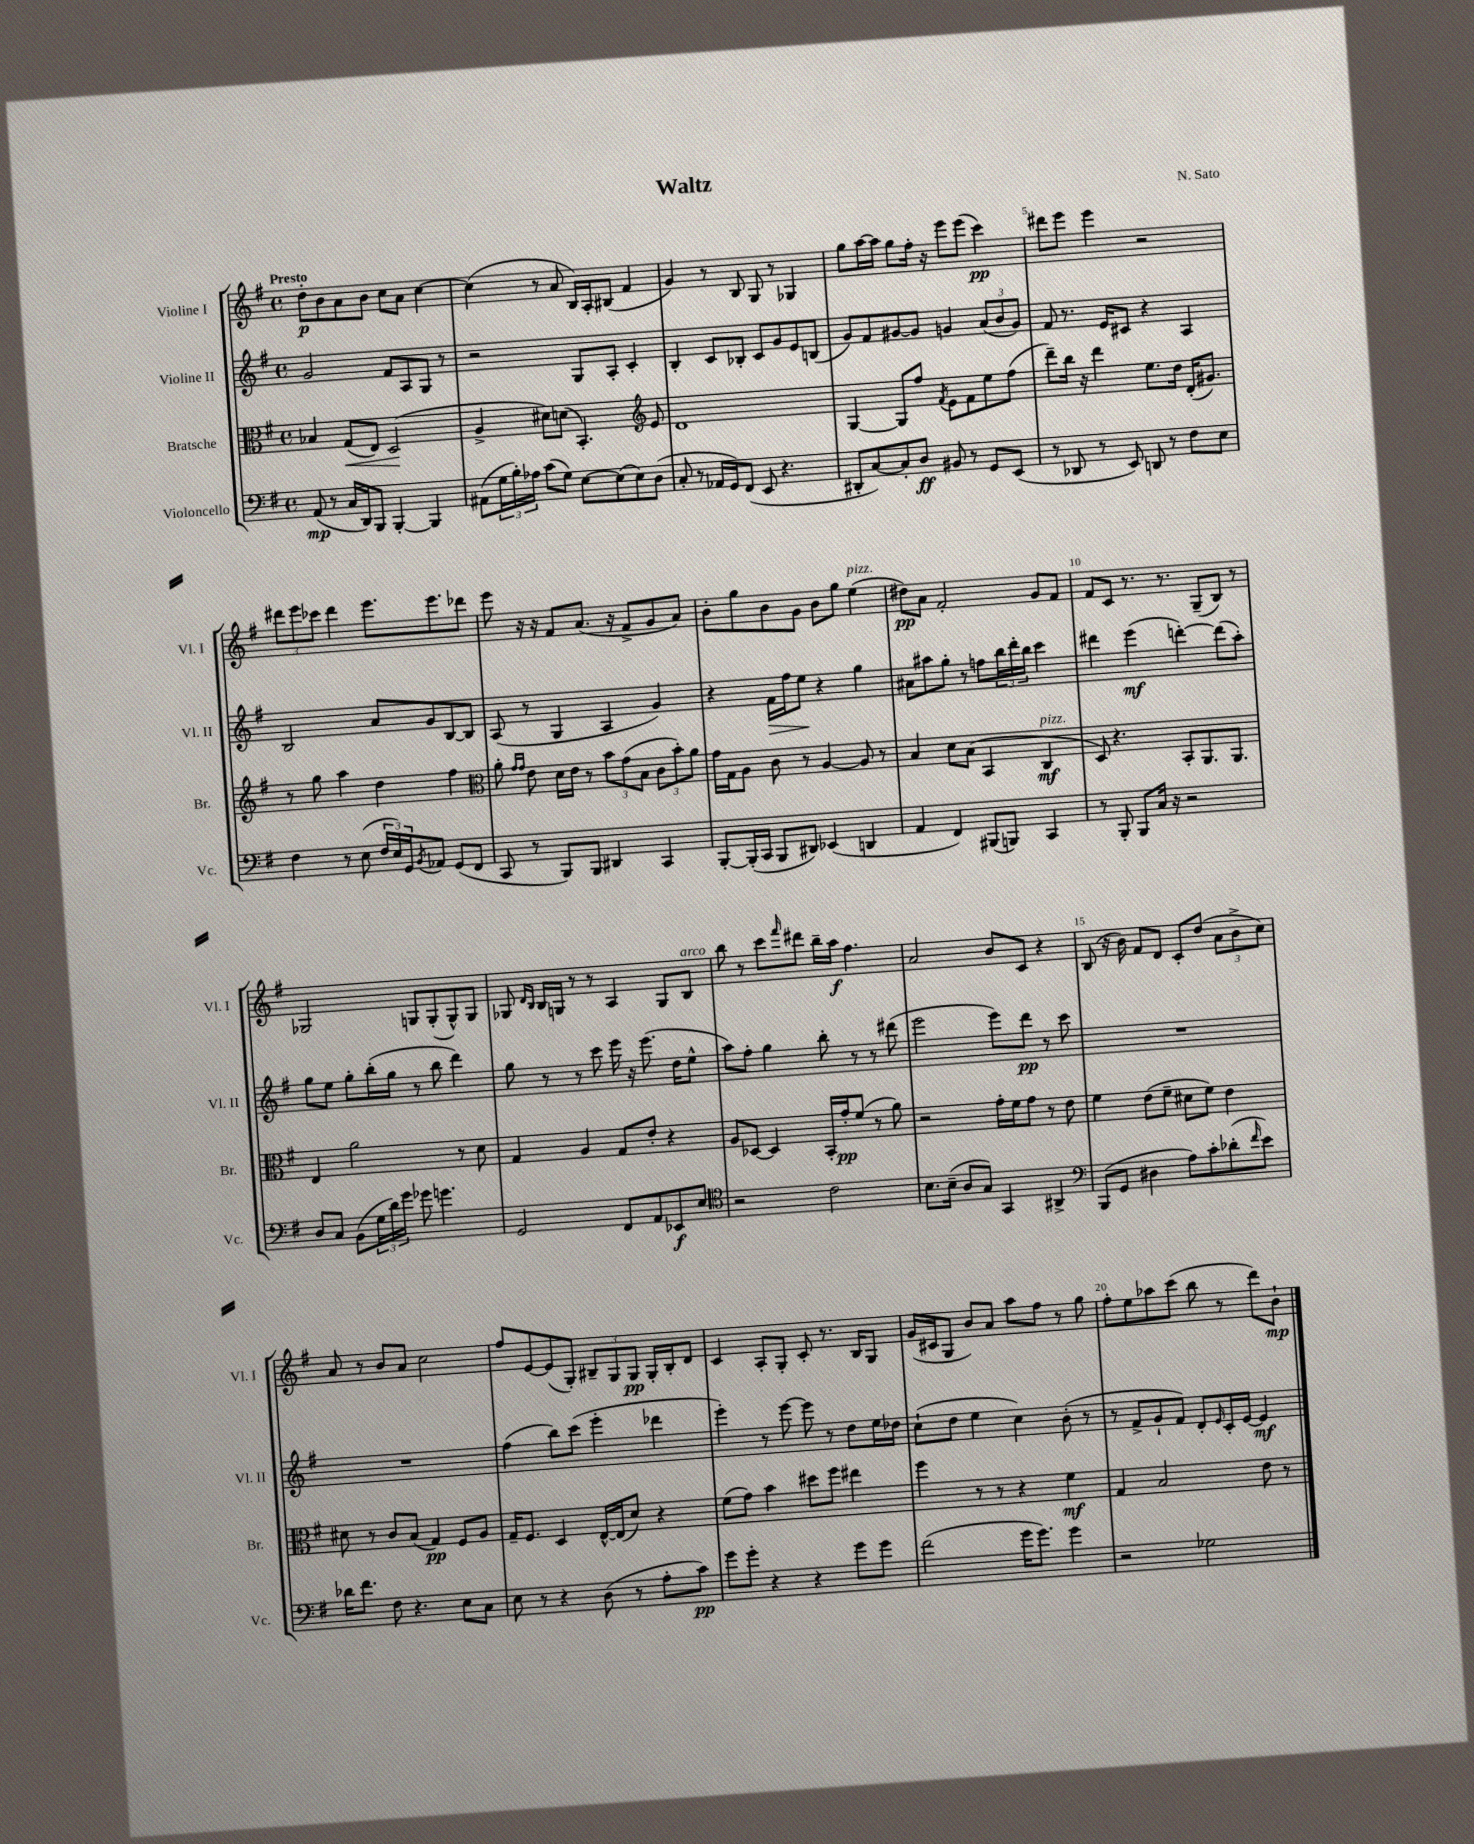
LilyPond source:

\header { title = "Waltz" composer = "N. Sato" }
<<
\new StaffGroup <<
\new Staff = "s0" \with { instrumentName = "Violine I" shortInstrumentName = "Vl. I" } {
    \clef treble \key g \major \defaultTimeSignature \time 4/4 \tempo "Presto"
    d''8-.\p b'8 a'8 b'8 c''8 a'8 c''4~ |
    c''4( r8 a'8 b16) a16-. bis8( fis'4 |
    g'4) r8 b8 g8 r8 ges4 |
    g''8 a''16~ a''16 g''8 fis''16-. r16 e'''8 e'''8( c'''4\pp) |
    dis'''8 e'''8 e'''4 r2 |
    \tuplet 3/2 { dis'''8 e'''8 ces'''8 } dis'''4 e'''8. e'''8. des'''8 |
    e'''8 r16 r16 fis'8 a'8.( r16 fis'8-> g'8 a'8) |
    b'8-. g''8 b'8 g'8 b'8 g''8 e''4^\markup { \italic "pizz." }( |
    dis''8\pp) a'8 fis'2-. g'8 fis'8 |
    fis'8 c'8 r8. r8. g8--( b8) r8 |
    ges2 g8 g8-.( g8-^) g8 |
    ges8 \grace { d'16 b16 } b16 g16 r8 r8 a4 g8 b8^\markup { \italic "arco" } |
    b''8 r8 c'''8 \grace { fis'''16 } dis'''8 b''16-- a''16\f fis''4. |
    a'2 b'8 c'8 r4 |
    b8( r16 b'16) fis'8 d'8 c'8-. d''8( \tuplet 3/2 { a'8 b'8-> c''8) } |
    a'8 r8 b'8 a'8 c''2 |
    fis''8 e'8~ e'8( g8-.) \tuplet 3/2 { bis8-- g8 g8\pp } g16-. bis16-. d'8 |
    c'4 a8-. g8-. c'8-. r8. b16 g8 |
    g'16( cis'16 g8 b'8) a'8 a''8 fis''8 r8 g''8 |
    fis''8-. e''8 aes''8 c'''8( b''8 r8 d'''8) b'8-!\mp \bar "|." |
}
\new Staff = "s1" \with { instrumentName = "Violine II" shortInstrumentName = "Vl. II" } {
    \clef treble \key g \major \defaultTimeSignature \time 4/4
    g'2 fis'8 a8 g8 r8 |
    r2 g8 a8-. c'4-. |
    b4-. c'8 bes8-. c'8 g'8 e'8 b8( |
    g'8) fis'8 gis'8~ gis'8 g'4 \tuplet 3/2 { a'8( b'8 g'8) } |
    fis'8 r8. e'16 cis'8 r4 a4 |
    b2 a'8 g'8 b8~ b8 |
    a8( r8 g4 a4 g'4) |
    r4 fis'16\> fis''16 e''8\! r4 g''4 |
    ais'8 ais''8 g''8-. r8 f''8 \tuplet 3/2 { b''16 d'''16-. b''16 } c'''4 |
    dis'''4 e'''4\mf( d'''4~-.) d'''8( a''8-.) |
    g''8 e''8 g''8-. b''16-.( g''16 r8 b''8 d'''4) |
    g''8 r8 r8 c'''8 e'''16 r16 e'''8.( d''16 e''8-^ |
    a''8) fis''8-. g''4 b''8-. r8 r8 dis'''8( |
    e'''2 e'''8) d'''8\pp r8 c'''8 |
    R1 |
    R1 |
    fis''4( b''8) c'''8( e'''4-. des'''4 |
    e'''4-.) r8 e'''8~ e'''8 r8 d''8 e''16 des''16 |
    c''8-!( d''8 e''4 c''4) b'8-.( r8 |
    r8 fis'8-> g'8-! fis'8) d'8-. \grace { e'16 } c'16-. e'16~ e'4\mf \bar "|." |
}
\new Staff = "s2" \with { instrumentName = "Bratsche" shortInstrumentName = "Br." } {
    \clef alto \key g \major \defaultTimeSignature \time 4/4
    bes4 g8\<( e8) d2\!( |
    a4-> dis'8) d'8( b,4.-.) \clef treble e'8 |
    d'1 |
    g4~ g8 fis''8 \acciaccatura { fis'8 } e'8 fis'8 e''8 fis''8( |
    d'''8--) b''16 r16 d'''4 e''8. d''16 d'16-.( gis'8.) |
    r8 g''8 a''4 d''4 fis''4 |
    \clef alto a'8-. \grace { g'16 g'16 } e'8 d'16 e'16 r8 \tuplet 3/2 { b'8 g'8( b8 } \tuplet 3/2 { c'8 b'8-.) a'8 } |
    g'16 g16 a8 c'8 r8 a4~ a8 r8 |
    b4 d'8 b8( b,4 c4\mf^\markup { \italic "pizz." } |
    d8) r4. b,8-. a,8. a,8. |
    e4 a'2 r8 d'8 |
    g4 a4 g8 e'8-. r4 |
    a8 des8~ des4 b,16-. g'16-.\pp fis'8( r8 a'8) |
    r2 g'16-. fis'16 g'8 r8 e'8 |
    fis'4 e'8( fis'8-- dis'8 fis'8) e'4 |
    dis'8 r8 c'8 b8( g4\pp) fis8 a8 |
    g16-- fis8. d4 e16~-^ e16( d'8) r4 |
    fis'8( g'8) b'4 dis''8 fis''8 eis''4 |
    fis''4 r8 r8 r4 fis'4\mf |
    g4 b2 e'8 r8 \bar "|." |
}
\new Staff = "s3" \with { instrumentName = "Violoncello" shortInstrumentName = "Vc." } {
    \clef bass \key g \major \defaultTimeSignature \time 4/4
    a,8\mp( r8 c16 d,16) b,,8 b,,4~-. b,,4 |
    ais,8( \tuplet 3/2 { g16 b16-.) aes16 } c'8( g8) e8~ e8( e8) d8( |
    c8-. r8 aes,16 g,16) fis,8( e,8 r4. |
    dis,8-. c8~) c8-. d8\ff bis,8 r8 g,8 e,8( |
    r8 des,8 r8 e,8) d,8 r8 fis8 e8 |
    fis4 r8 e8( \tuplet 3/2 { fis16 e16) g,16 } \acciaccatura { b,8 } aes,8 g,8( fis,8 |
    c,8 r8 b,,8) b,,8 dis,4 c,4 |
    b,,8~-. b,,16-.( c,16 b,,8 dis,8) ees,4( d,4 |
    a,4 fis,4) bis,,8( b,,8) c,4 |
    r8 b,,8-. b,,8 c16 r16 r2 |
    d8 c8 b,8( \tuplet 3/2 { g16 d'16) g'16 } ges'8 g'4. |
    g,2 fis,8 a,8 ees,8\f e8 |
    \clef tenor r2 c'2 |
    b8. b16--( a8 g8) g,4 ais,4-> |
    \clef bass b,,8( g,8 dis4 a8) c'8-. des'8-.( \grace { fis'16 } e'8) |
    des'16 fis'8. fis8 r4. e8 c8 |
    e8 r8 r4 d8( r8 a8-. c'8\pp) |
    g'8 g'8-. r4 r4 g'8 g'8 |
    fis'2( g'16 g'8.) g'4 |
    r2 ges2 \bar "|." |
}
>>
>>
\layout { \context { \Score \override BarNumber.break-visibility = ##(#f #t #t) barNumberVisibility = #(every-nth-bar-number-visible 5) } }
